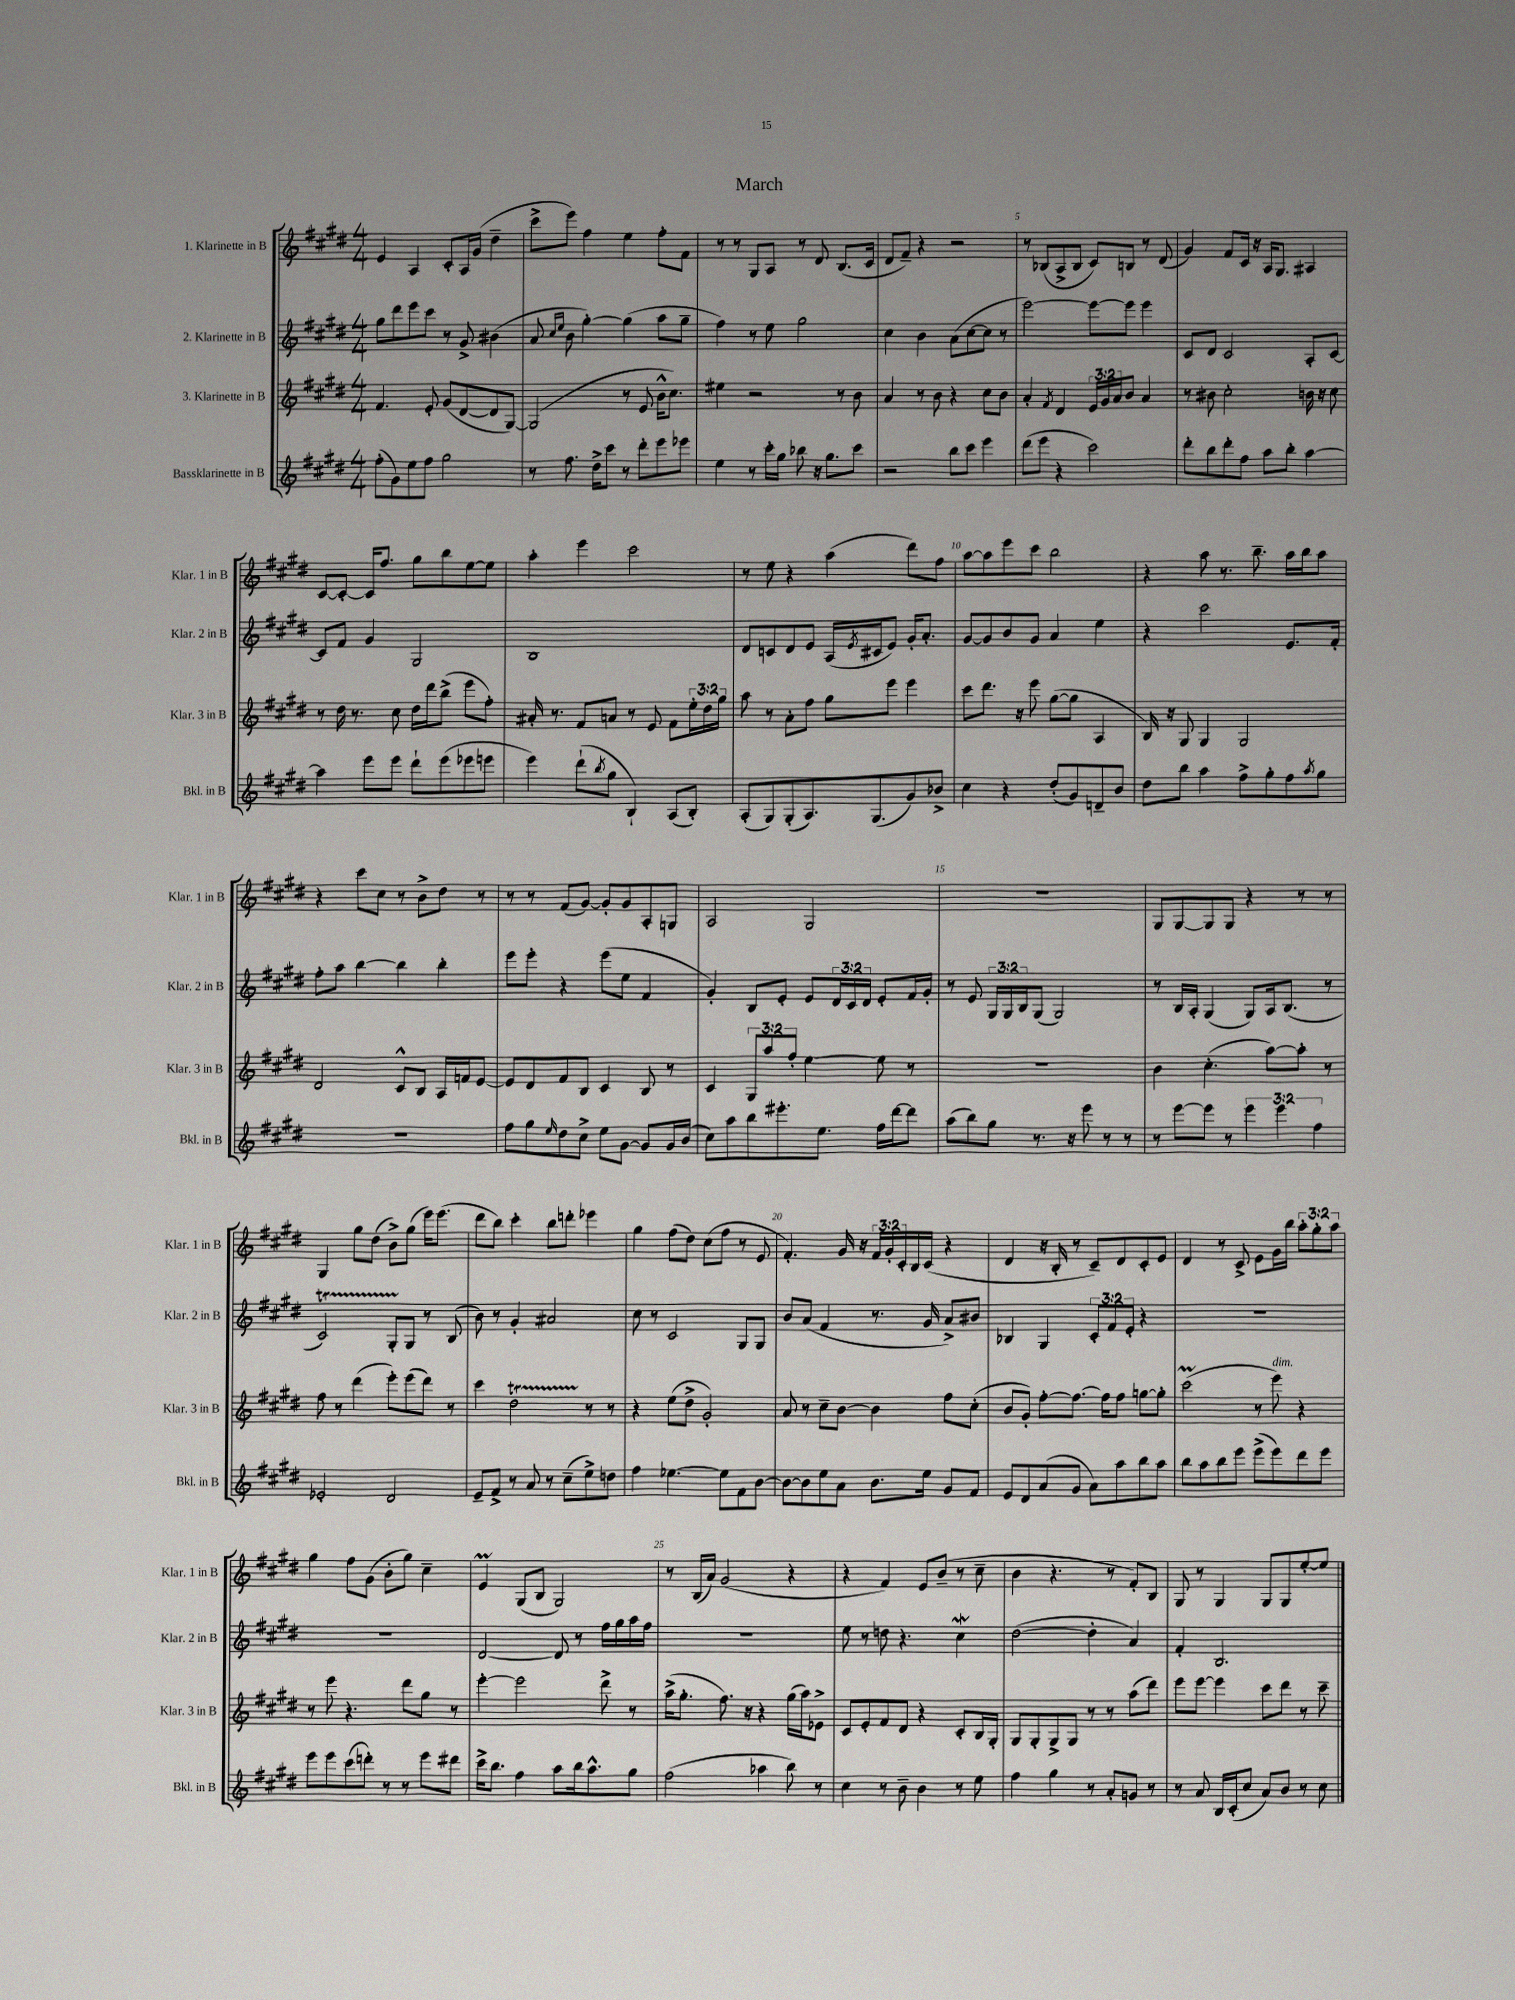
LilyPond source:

\header { title = "March" }
<<
\new StaffGroup <<
\new Staff = "s0" \with { instrumentName = "1. Klarinette in B" shortInstrumentName = "Klar. 1 in B" } {
    \clef treble \key e \major \numericTimeSignature \time 4/4 \override Staff.TupletNumber.text = #tuplet-number::calc-fraction-text
    e'4 a4 cis'8-. a16 gis'16( dis''4-- |
    cis'''8-> e'''8) fis''4 e''4 fis''8-. fis'8 |
    r8 r8 gis8 a8 r8 dis'8 b8.( cis'16 |
    dis'8 fis'8--) r4 r2 |
    r8 bes8( a8-> bes8 cis'8) b8 r8 dis'8( |
    gis'4) fis'8 cis'16 r16 a16 gis8. ais4 |
    cis'8~ cis'8~-. cis'16 fis''8. gis''8 b''8 e''8~ e''8 |
    a''4-. e'''4 cis'''2 |
    r8 e''8 r4 a''4( dis'''8) fis''8 |
    a''8~ a''8 e'''8 cis'''8 b''2 |
    r4 a''8 r8. b''8.-- a''16 b''16 a''8 |
    r4 cis'''8 cis''8 r8 b'8-> dis''8 r8 |
    r8 r8 fis'8( gis'8~) gis'8-. gis'8 a8-. g8 |
    a2 gis2 |
    R1 |
    gis8 gis8~ gis8 gis8 r4 r8 r8 |
    gis4 gis''8 dis''8( b'8->) gis''8( e'''16) e'''8.( |
    dis'''8 b''8) cis'''4-. b''8 d'''8-. ees'''4 |
    gis''4 fis''8( dis''8) cis''8( fis''8 r8 e'8 |
    fis'4.-.) gis'16 r16 \tuplet 3/2 { fis'16 gis'16-. cis'16-. } b16 cis'16( r4 |
    dis'4 r16 b16-. r8 cis'8--) dis'8 cis'8-. e'8 |
    dis'4 r8 cis'8-> e'8 gis'16 b''16 \tuplet 3/2 { a''8-. gis''8-. a''8 } |
    gis''4 fis''8 gis'8( b'8-. gis''8) cis''4-- |
    e'4\prall gis8( b8 gis2) |
    r8 b16( a'16) gis'2( r4 |
    r4 fis'4) e'8 b'8--( r8 cis''8-- |
    b'4 r4. r8 fis'8-.) b8 |
    gis8 r8 gis4 gis8 gis8 e''8~-. e''8 \bar "|." |
}
\new Staff = "s1" \with { instrumentName = "2. Klarinette in B" shortInstrumentName = "Klar. 2 in B" } {
    \clef treble \key e \major \numericTimeSignature \time 4/4 \override Staff.TupletNumber.text = #tuplet-number::calc-fraction-text
    gis''8 dis'''8 e'''8 cis'''8 r8 gis'8-> bis'4( |
    a'8 \grace { cis''16 e''16 } b'8 gis''4~-.) gis''4( a''8 gis''8-- |
    fis''4) r8 e''8 gis''2 |
    cis''4 b'4 a'8( cis''8~ cis''8 r8 |
    e'''2~) e'''8~ e'''8 e'''4 |
    cis'8 dis'8 cis'2 a8-. cis'8~ |
    cis'8 fis'8 gis'4 gis2 |
    b1 |
    dis'8 c'8 dis'8 e'8 a16( \acciaccatura { e'8 } cis'16 e'8) gis'16-. a'8.-. |
    gis'8~ gis'8 b'8 gis'8 a'4 e''4 |
    r4 cis'''2 e'8. fis'16-. |
    fis''8-. a''8 b''4~ b''4 b''4-. |
    e'''8 e'''8-. r4 e'''8( e''8 fis'4 |
    gis'4-.) b8 e'8-. e'8 \tuplet 3/2 { dis'16 cis'16 dis'16 } e'8-. fis'16 gis'16-. |
    r8 e'8 \tuplet 3/2 { gis16 gis16 b16 } gis8( gis2) |
    r8 b16 a16-. gis4( gis8) a16 b8.( r8 |
    cis'2\startTrillSpan) gis8-. gis8\stopTrillSpan r8 b8( |
    b'8) r8 gis'4-. ais'2 |
    cis''8 r8 cis'2 gis8 gis8 |
    b'8 a'8( fis'4 r8. gis'16 a'8->) bis'8 |
    bes4 gis4 \tuplet 3/2 { cis'8-. fis'8 e'8-. } r4 |
    R1 |
    R1 |
    dis'2~ dis'8 r8 fis''16 gis''16 a''16 fis''16 |
    R1 |
    e''8 r8 d''8 r4. cis''4\mordent |
    dis''2~( dis''4-. a'4) |
    fis'4-. b2. \bar "|." |
}
\new Staff = "s2" \with { instrumentName = "3. Klarinette in B" shortInstrumentName = "Klar. 3 in B" } {
    \clef treble \key e \major \numericTimeSignature \time 4/4 \override Staff.TupletNumber.text = #tuplet-number::calc-fraction-text
    fis'4. e'8-. gis'8( dis'8~ dis'8 gis8~) |
    gis2( r8 e'8 b'16-^ cis''8.) |
    eis''4 r2 r8 b'8 |
    a'4 r8 b'8 r4 cis''8 b'8 |
    a'4-. \acciaccatura { fis'8 } dis'4 \tuplet 3/2 { e'16 gis'16 a'16 } b'8 a'4 |
    r8 bis'8 cis''2-. b'16 r16 cis''8 |
    r8 dis''16 r8. cis''8 dis''16 dis'''16 b''8->( e'''8 fis''8-.) |
    ais'16-. r8. fis'8 a'8 r8 e'8 fis'8 \tuplet 3/2 { e''16-. dis''16 gis''16 } |
    a''8 r8 a'8-. fis''8 gis''8 e'''8 e'''4 |
    cis'''8 dis'''8. r16 e'''8 gis''8~( gis''8 a4 |
    b16) r16 gis8 gis4 gis2 |
    dis'2 cis'8-^ b8 a16 f'16 e'8~ |
    e'8 dis'8 fis'8 b8 cis'4 b8 r8 |
    cis'4 \tuplet 3/2 { gis8 a''8 fis''8-. } e''4~ e''8 r8 |
    R1 |
    b'4 cis''4.-.( a''8~) a''8-. r8 |
    fis''8 r8 dis'''4( e'''8-.) e'''8( dis'''8) r8 |
    cis'''4 dis''2\startTrillSpan r8\stopTrillSpan r8 |
    r4 e''8( dis''8-> gis'2-.) |
    a'8 r8 cis''8-- b'8~ b'4 fis''8 cis''8-.( |
    b'8 gis'8-.) fis''8~-. fis''8.~ fis''16 fis''8 g''8~ g''8-. |
    cis'''2\prall( r8 e'''8^\markup { \italic "dim." }) r4 |
    r8 e'''8 r4. dis'''8 gis''8 r8 |
    e'''4~-. e'''2 dis'''8-> r8 |
    a''16->( gis''8.-. fis''8.) r16 r4 gis''16( a''16) ees'8-> |
    cis'8 e'8-. fis'8 dis'8 r4 cis'8-. b16 gis16-. |
    gis8 gis8-. gis8-> gis8 r8 r8 a''8( dis'''8) |
    e'''8 e'''8~ e'''4 cis'''8 dis'''8 r8 cis'''8-- \bar "|." |
}
\new Staff = "s3" \with { instrumentName = "Bassklarinette in B" shortInstrumentName = "Bkl. in B" } {
    \clef treble \key e \major \numericTimeSignature \time 4/4 \override Staff.TupletNumber.text = #tuplet-number::calc-fraction-text
    fis''8-.( gis'8) e''8 fis''8 gis''2 |
    r8 fis''8. dis''16-> cis'''8 r8 dis'''8-. e'''8 ees'''8 |
    e''4 r8 cis'''16-. gis''16 bes''8 r16 gis''8. cis'''8 |
    r2 b''8 cis'''8 e'''4 |
    dis'''8( e'''8 r4 cis'''2) |
    dis'''8-. b''8 dis'''8-. fis''8 a''8 b''8-. a''4~ |
    a''4 e'''8 e'''8 dis'''8-! e'''8( ees'''8 e'''8 |
    e'''4) dis'''8-!( \acciaccatura { b''8 } gis''8 b4-!) a8( b8-.) |
    a8-.( gis8) gis8-.( a8.) gis8.( gis'8) bes'8-> |
    cis''4 r4 dis''8-.( gis'8) d'8-- b'8 |
    dis''8 b''8 a''4 fis''8-> gis''8-. fis''8 \acciaccatura { a''8 } gis''8 |
    r1 |
    fis''8 gis''8 \grace { e''16 } dis''8 cis''8-> e''8 gis'8~ gis'8 gis'16 b'16( |
    cis''8) a''8 b''8 eis'''8.-. e''8. fis''16 dis'''16~ dis'''8 |
    a''8( b''8) gis''8 r8. r16 e'''8 r8 r8 |
    r8 e'''8~ e'''8 r8 \tuplet 3/2 { e'''4 e'''4 fis''4 } |
    ees'2-. dis'2 |
    e'8-- fis'8-> r8 a'8 r8 cis''8--( e''8->) d''8 |
    fis''4 ees''4.~ ees''8 fis'8 b'8~ |
    b'8~ b'8 e''8 a'8 b'8. e''16 gis'8 fis'8 |
    e'8 dis'8 a'8( gis'8 a'8) a''8 b''8 a''8 |
    b''8 a''8 b''8 e'''8 e'''8->( e'''8) dis'''8 e'''8 |
    e'''8 e'''8 cis'''8( d'''8-.) r8 r8 e'''8 dis'''8 |
    cis'''16-> b''8. fis''4 a''8 b''16 a''8.-^ gis''8 |
    fis''2( aes''4 b''8) r8 |
    cis''4 r8 b'8-- b'4 r8 e''8 |
    fis''4 gis''4 r8 a'8-. g'8 r8 |
    r8 a'8 b16 cis'16-.( cis''8 a'8) b'8 r8 cis''8 \bar "|." |
}
>>
>>
\layout { \context { \Score \override BarNumber.break-visibility = ##(#f #t #t) barNumberVisibility = #(every-nth-bar-number-visible 5) } }
